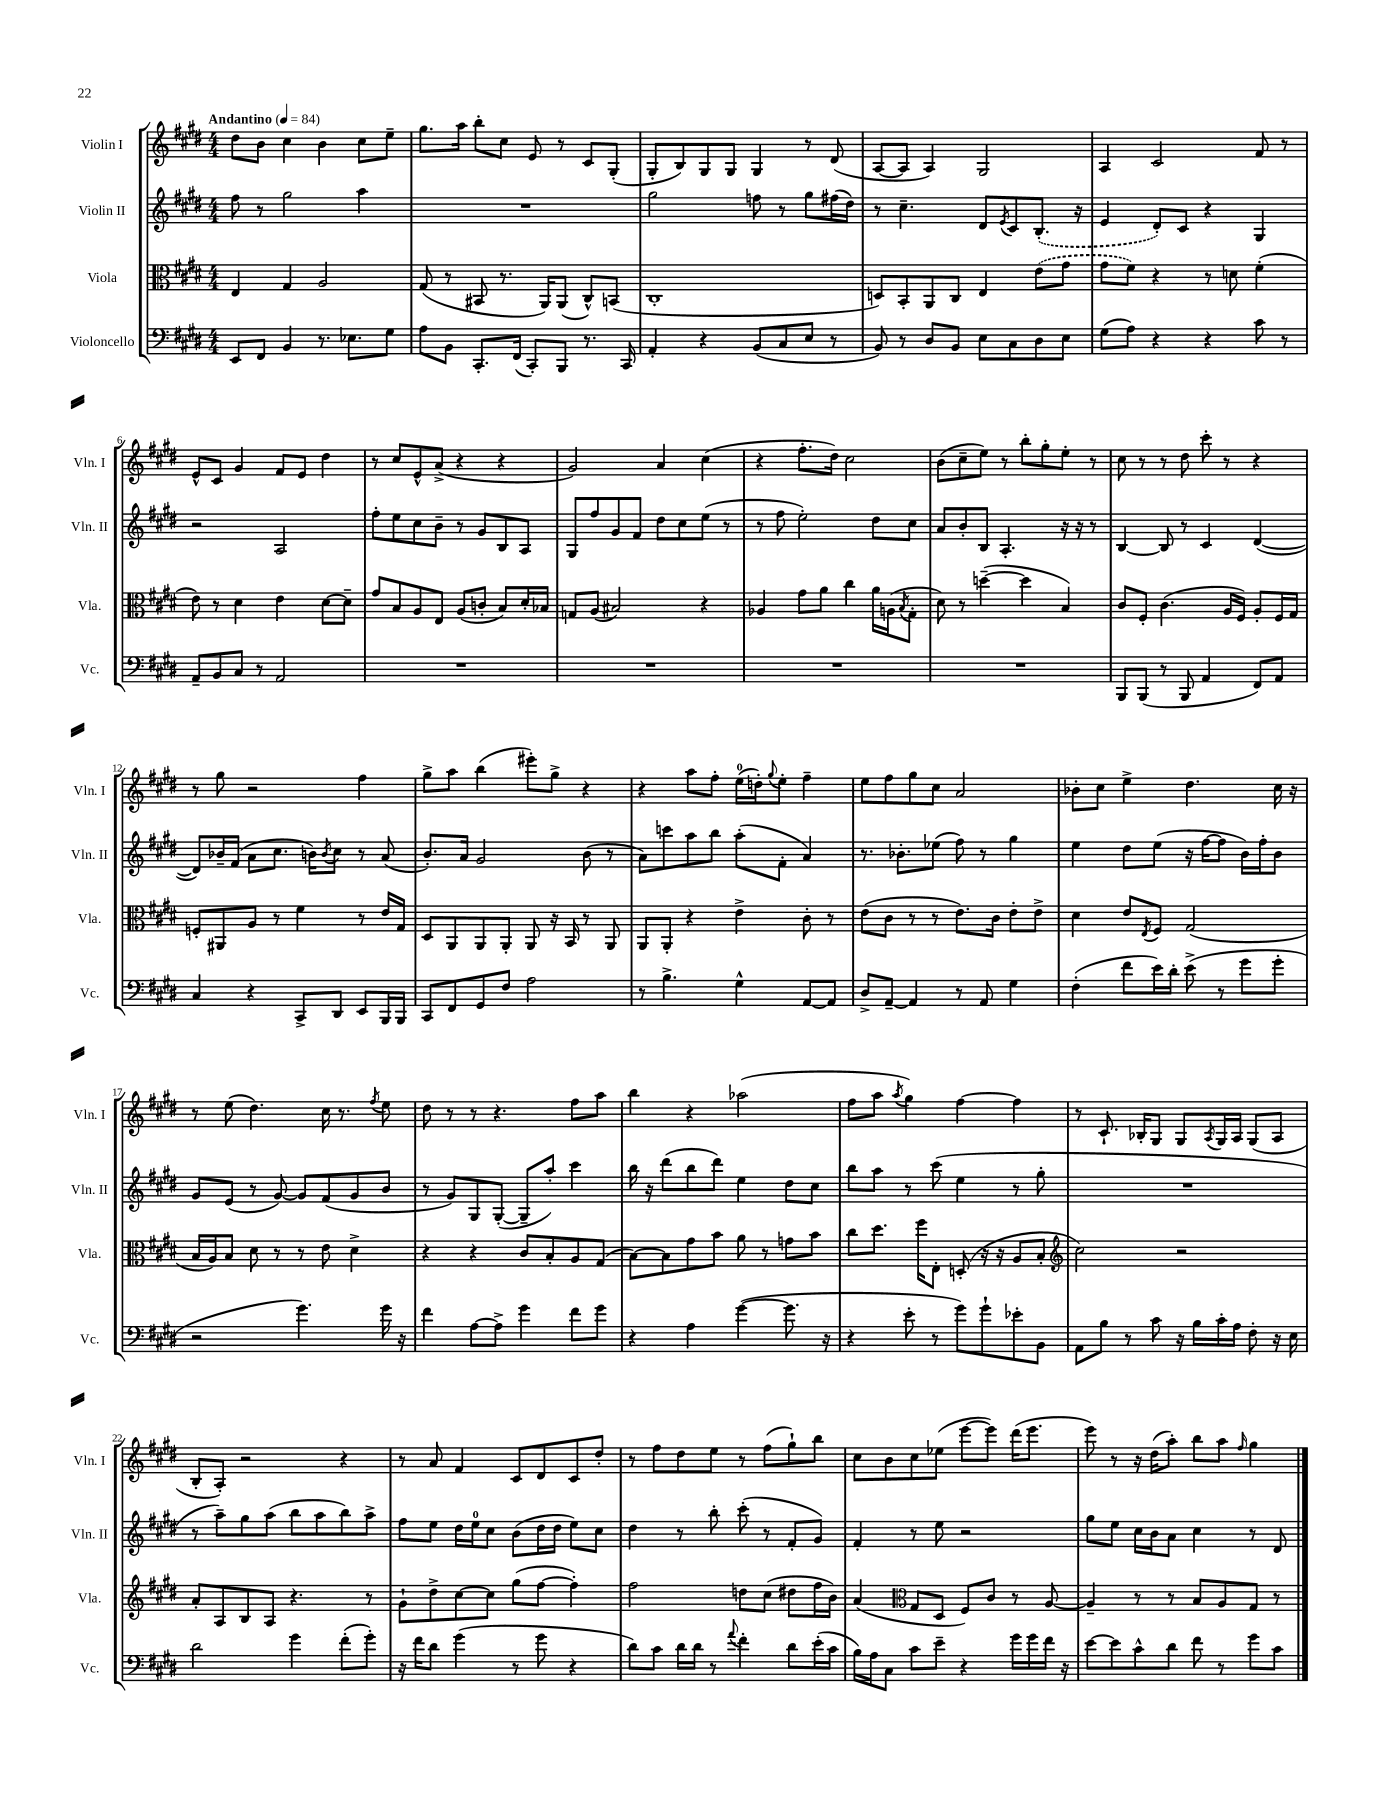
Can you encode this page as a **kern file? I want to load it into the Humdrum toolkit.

**kern	**kern	**kern	**kern
*staff4	*staff3	*staff2	*staff1
*clefF4	*clefC3	*clefG2	*clefG2
*k[f#c#g#d#]	*k[f#c#g#d#]	*k[f#c#g#d#]	*k[f#c#g#d#]
*M4/4	*M4/4	*M4/4	*M4/4
*MM84	*MM84	*MM84	*MM84
8EE/L	4E/	8ff#\	8dd#\L
8FF#/J	.	8r	8b\J
4BB/	4G#/	2gg#\	4cc#\
8.r	2A/	.	4b\
8.E-\L	.	.	.
.	.	4aa\	8cc#\L
8G#\J	.	.	8ee~\J
=	=	=	=
8A\L	(8G#/	1r	8.gg#\L
8BB\J	8r	.	.
.	.	.	16aa\Jk
8.CC#'/L	8BB#/	.	8bb'\L
.	8.r	.	8cc#\J
(16FF#/Jk	.	.	.
8CC#'/L)	.	.	8e/
.	16AA/LK)	.	.
8BBB/J	(8AA/J	.	8r
8.r	8C#^^/L)	.	8c#/L
.	(8BB/J	.	(8G#'/J
16CC#/	.	.	.
=	=	=	=
4AA'/	1C#'	2gg#\	8G#'/L
.	.	.	8B/)
4r	.	.	8G#/
.	.	.	8G#/J
(8BB/L	.	8ff\	4G#/
8C#/	.	8r	.
8E/J	.	8gg#\L	8r
8r	.	(16ff#\L	(8d#/
.	.	16dd#\JJ)	.
=	=	=	=
8BB/)	8D/L)	8r	[8A/L
8r	8BB'/	4.cc#~\	8A/]J
8D#/L	8AA/	.	4A/)
8BB/J	8C#/J	.	.
8E\L	4E/	8d#/L	2G#/
.	.	8qe/	.
8C#\	.	8c#/	.
8D#\	(8e\L	(8.B'/J	.
8E\J	8g#\J	.	.
.	.	16r	.
=	=	=	=
(8G#\L	8g#\L	4e/	4A/
8A\J)	8f#\J)	.	.
4r	4r	8d#'/L)	2c#/
.	.	8c#/J	.
4r	8r	4r	.
.	8d\	.	.
8c#\	(4f#'\	4G#/	8f#/
8r	.	.	8r
=	=	=	=
8AA~/L	8e\)	2r	8e^^/L
8BB/	8r	.	8c#/J
8C#/J	4d#\	.	4g#/
8r	.	.	.
2AA/	4e\	2A/	8f#/L
.	.	.	8e/J
.	[8d#\L	.	4dd#\
.	8d#~\]J	.	.
=	=	=	=
1r	8g#/L	8ff#'\L	8r
.	8B/	8ee\	8cc#/L
.	8A/	8cc#\	8e^^/
.	8E/J	8b~\J	(8a^/J
.	(8A/L	8r	4r
.	8c'/J	8g#/L	.
.	8B/L)	8B/	4r
.	16d#'/L	8A/J	.
.	16B-/JJ	.	.
=	=	=	=
1r	8G/L	8G#/L	2g#/)
.	(8A/J	8ff#/	.
.	2B#/)	8g#/	.
.	.	8f#/J	.
.	.	8dd#\L	4a/
.	.	8cc#\	.
.	4r	(8ee\J	(4cc#\
.	.	8r	.
=	=	=	=
1r	4A-/	8r	4r
.	.	8ff#\	.
.	8g#\L	2ee'\)	8.ff#'\L
.	8a\J	.	.
.	.	.	16dd#\Jk)
.	4cc#\	.	2cc#\
.	16a\LL	8dd#\L	.
.	(16A\J	.	.
.	8qB/	.	.
.	8G#'\J	8cc#\J	.
=	=	=	=
1r	8d#\)	8a/L	(8b\L
.	8r	8b'/	8cc#~\
.	([4dd~\	8B/J	8ee\J)
.	.	4.A'/	8r
.	4dd\]	.	8bb'\L
.	.	.	8gg#'\
.	4B/)	16r	8ee'\J
.	.	16r	.
.	.	8r	8r
=	=	=	=
8BBB/L	8c#/L	[4B/	8cc#\
(8BBB/J	8F#'/J	.	8r
8r	(4.c#\	8B/]	8r
8BBB/	.	8r	8dd#\
4AA/	.	4c#/	8ccc#'\
.	16A/LL	.	8r
.	16F#/JJ)	.	.
8FF#/L)	8A'/L	([4d#/	4r
8AA/J	16F#/L	.	.
.	16G#/JJ	.	.
=	=	=	=
4C#/	8F'/L	8d#/]L)	8r
.	8AA#/	16b-~/L	8gg#\
.	.	(16f#/JJ	.
4r	8A/J	8a\L	2r
.	8r	8.cc#\J	.
8CC#^/L	4f#\	.	.
.	.	16b\LK)	.
.	.	8qb/	.
8DD#/J	.	8cc#\J	.
8EE/L	8r	8r	4ff#\
16BBB/L	16e/LL	(8a/	.
16BBB/JJ	16G#/JJ	.	.
=	=	=	=
8CC#/L	8D#/L	8.b'/L)	8gg#^\L
8FF#/	8AA/	.	8aa\J
.	.	16a/Jk	.
8GG#/	8AA/	2g#/	(4bb\
8F#/J	8AA'/J	.	.
2A\	8AA/	.	8eee#'\L)
.	16r	.	8gg#^\J
.	16BB/	.	.
.	8r	(8b\	4r
.	8AA/	8r	.
=	=	=	=
8r	8AA/L	8a\L)	4r
4.B^\	8AA'/J	8ccc\	.
.	4r	8aa\	8aa\L
.	.	8bb\J	8ff#'\J
4G#^^\	4e^\	(8aa'\L	(16ee\LL
.	.	.	16dd'\J)
.	.	.	8qqgg#/
.	.	8f#'\J	8ee'\J
[8AA/L	8c#'\	4a/)	4ff#~\
8AA/]J	8r	.	.
=	=	=	=
8D#^/L	(8e\L	8.r	8ee\L
[8AA~/J	8c#\J	.	8ff#\
.	.	8.b-'\L	.
4AA/]	8r	.	8gg#\
.	8r	(8ee-\J	8cc#\J
8r	8.e\L)	8ff#\)	2a/
8AA/	.	8r	.
.	16c#\Jk	.	.
4G#\	8e'\L	4gg#\	.
.	8e^\J	.	.
=	=	=	=
(4F#'\	4d#\	4ee\	8b-'\L
.	.	.	8cc#\J
8f#\L	8e/L	8dd#\L	4ee^\
.	8qE/	.	.
16e\L)	8F#/J	(8ee\J	.
16d#'\JJ	.	.	.
(8e^\	(2G#/	16r	4.dd#\
.	.	[16ff#\LK	.
8r	.	8ff#\]J	.
8g#\L	.	16b\LL)	.
.	.	16ff#'\J	.
8g#'\J	.	8b\J	16cc#\
.	.	.	16r
=	=	=	=
2r	16B/LL	8g#/L	8r
.	16A/J)	.	.
.	8B/J	(8e/J	(8ee\
.	8d#\	8r	4.dd#\)
.	8r	[8g#/)	.
4.g#\)	8r	8g#/]L	.
.	8e\	(8f#/	16cc#\
.	.	.	8.r
.	4d#^\	8g#/	.
.	.	.	8qff#/
16g#\	.	8b/J	8ee\
16r	.	.	.
=	=	=	=
4f#\	4r	8r	8dd#\
.	.	8g#/L)	8r
[8A\L	4r	8G#/	8r
8A^\]J	.	([8G#'/J	4.r
4g#\	8c#/L	8G#~/]L	.
.	8B'/	8aa'/J)	.
8f#\L	8A/	4ccc#\	8ff#\L
8g#\J	(8G#/J	.	8aa\J
=	=	=	=
4r	[8B\L)	16bb\	4bb\
.	.	16r	.
.	8B\]	(8ddd#\L	.
4A\	8g#\	8bb\	4r
.	8b\J	8ddd#\J)	.
([4g#\	8a\	4ee\	(2aa-\
.	8r	.	.
8.g#\]	8g\L	8dd#\L	.
.	8b\J	8cc#\J	.
16r	.	.	.
=	=	=	=
4r	8cc#\L	8bb\L	8ff#\L
.	8.dd#\J	8aa\J	8aa\J
.	.	.	8qaa/
8e'\	.	8r	4gg#\)
.	16ff#\LK	.	.
8r	8E'\J	(8ccc#\	.
8g#\L)	(8D'/	4ee\	[4ff#\
8g#`\	16r	.	.
.	16r	.	.
8e-'\	8A/L	8r	4ff#\]
8BB\J	8B'/J	8gg#'\	.
=	=	=	=
*	*clefG2	*	*
8AA\L	2cc#\)	1r	8r
8B\J	.	.	8.c#`/
8r	.	.	.
.	.	.	16B-'/LK
8c#\	.	.	8G#/J
16r	2r	.	8G#/L
16B\LL	.	.	.
.	.	.	8qA/
16c#'\	.	.	16G#/L
16A\JJ	.	.	16A/JJ
8F#'\	.	.	(8G#/L
16r	.	.	8A/J
16E\	.	.	.
=	=	=	=
2d#\	8a'/L	8r	8B'/L
.	8A/	8aa~\L)	8A'/J)
.	8B/	8gg#\	2r
.	8A/J	(8aa\J	.
4g#\	4.r	8bb\L	.
.	.	8aa\	.
(8f#'\L	.	8bb\)	4r
8g#'\J)	8r	8aa^\J	.
=	=	=	=
16r	8g#`\L	8ff#\L	8r
16f#\LK	.	.	.
8d#\J	8dd#^\	8ee\J	8a/
(4g#\	[8cc#\	16dd#\LL	4f#/
.	.	16ee\J	.
.	8cc#\]J	8cc#\J	.
8r	(8gg#\L	(8b\L	8c#/L
8g#\	[8ff#\J	16dd#\L	8d#/
.	.	16dd#\JJ	.
4r	4ff#'\])	8ee\L)	8c#/
.	.	8cc#\J	8dd#'/J
=	=	=	=
8d#\L)	2ff#\	4dd#\	8r
8c#\J	.	.	8ff#\L
16d#\LL	.	8r	8dd#\
16d#\JJ	.	.	.
8r	.	8bb'\	8ee\J
8qqa/	.	.	.
4f#'\	8dd\L	(8ccc#'\	8r
.	(8cc#\J	8r	(8ff#\L
8d#\L	8dd#\L	8f#'/L	8gg#`\)
(16e'\L	16ff#\L	8g#/J)	8bb\J
16c#\JJ	16b\JJ)	.	.
=	=	=	=
16B\LL)	(4a/	4f#'/	8cc#\L
16A\J	.	.	.
8C#\J	.	.	8b\
*	*clefC3	*	*
8c#\L	8G#/L	8r	8cc#\
8e~\J	8D#/J	8ee\	(8ee-\J
4r	8F#/L)	2r	[8eee\L
.	8c#/J	.	8eee\]J)
16g#\LL	8r	.	(16ddd#\LK
16g#\	.	.	8.eee\J
16f#\JJ	[8A/	.	.
16r	.	.	.
=	=	=	=
[8e\L	4A~/]	8gg#\L	8eee\)
8e\]	.	8ee\J	8r
8c#^^\	8r	16cc#\LL	16r
.	.	16b\J	(16dd#\LK
8d#\J	8r	8a\J	8aa'\J)
8f#\	8B/L	4cc#\	8bb\L
8r	8A/	.	8aa\J
.	.	.	16qqff#/
8g#\L	8G#/J	8r	4gg#\
8c#\J	8r	8d#/	.
==	==	==	==
*-	*-	*-	*-
